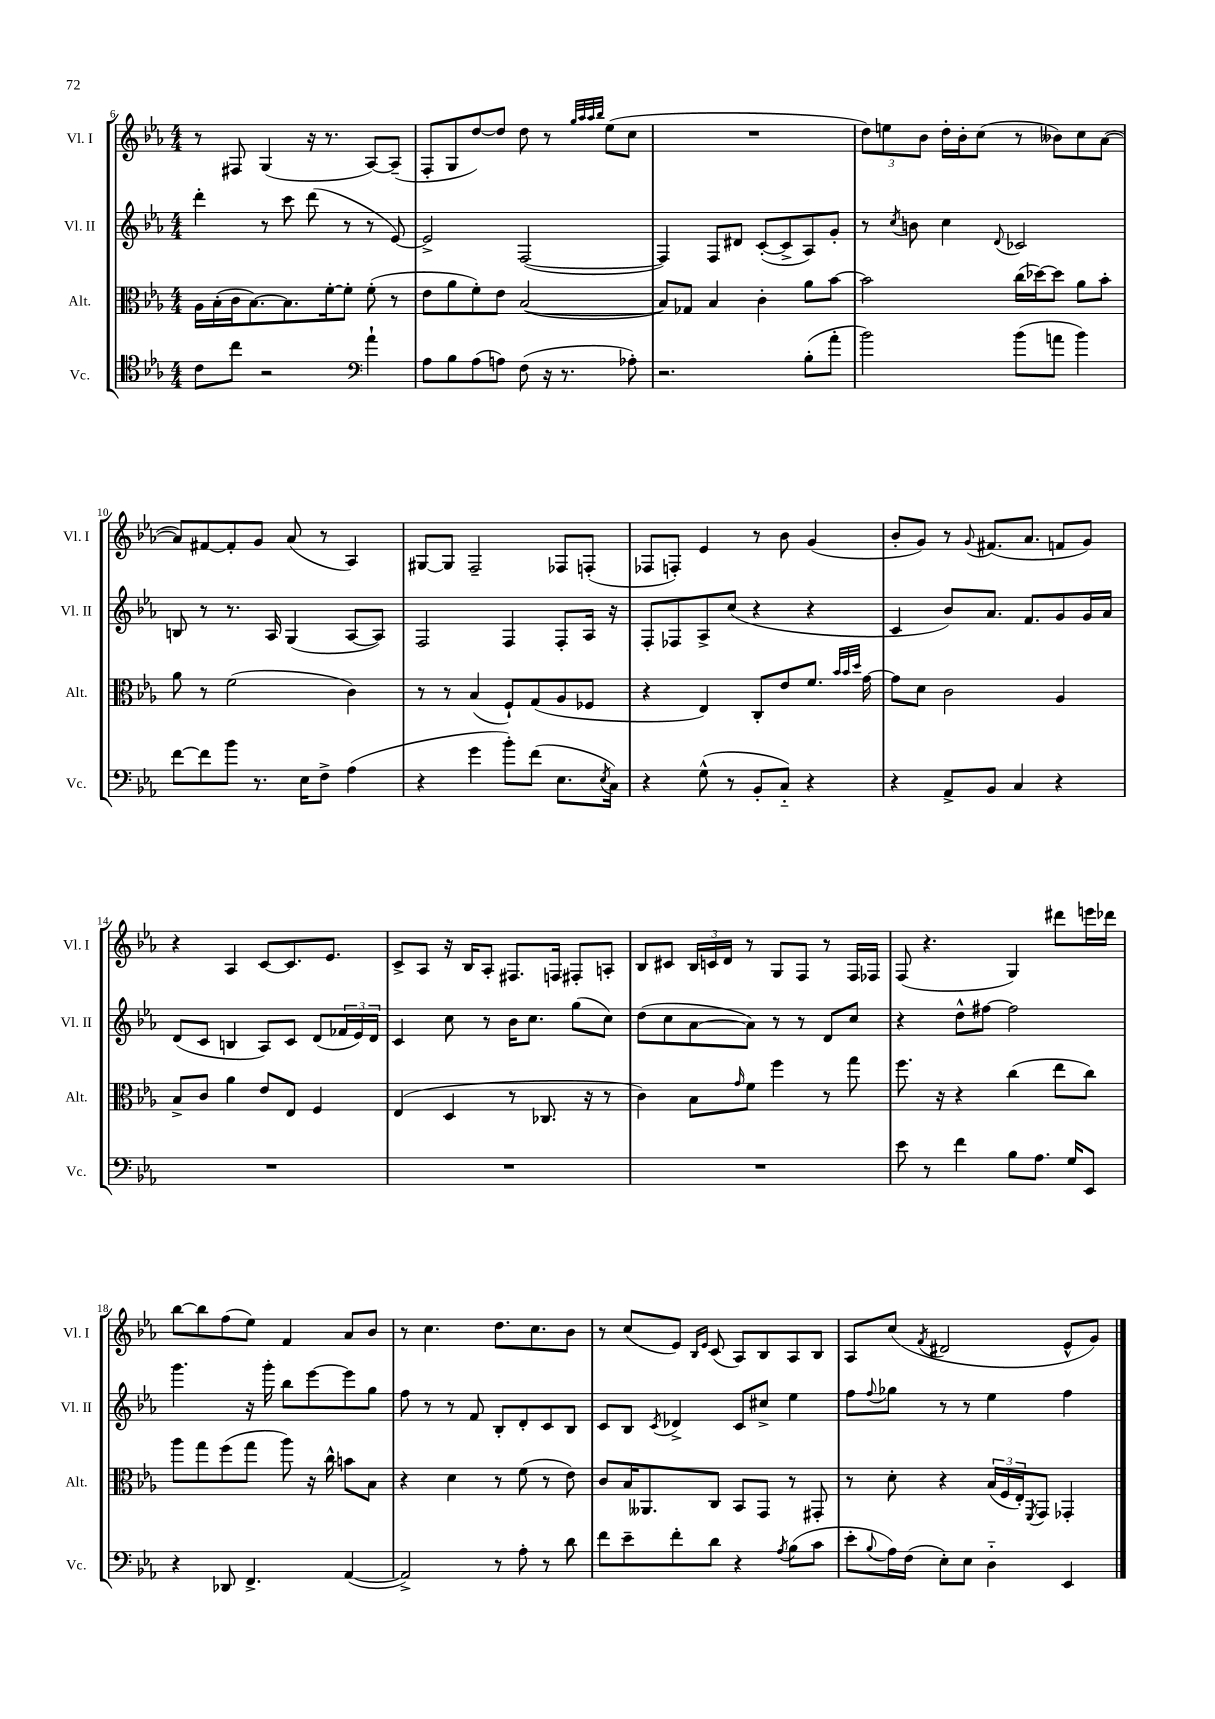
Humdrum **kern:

**kern	**kern	**kern	**kern
*part4	*part3	*part2	*part1
*staff4	*staff3	*staff2	*staff1
*I"Vc.	*I"Alt.	*I"Vl. II	*I"Vl. I
*I'Vc.	*I'Alt.	*I'Vl. II	*I'Vl. I
*clefC4	*clefC3	*clefG2	*clefG2
*k[b-e-a-]	*k[b-e-a-]	*k[b-e-a-]	*k[b-e-a-]
*M4/4	*M4/4	*M4/4	*M4/4
=6	=6	=6	=6
8c\L	16A-\LL	4ddd'\	8r
.	(16B-'\	.	.
8cc\J	16c\J	.	8F#X/
.	[8.B-\)	.	.
2r	.	8r	(4G/
.	8.B-\]	8ccc\	.
.	.	(8ddd\	16r
.	[16f'\k	.	8.r
.	8f'\J]	8r	.
*clefF4	*	*	*
4a-`\	(8f'\	8r	[8A-/L)
.	8r	[8e-/)	(8A-~/J]
=7	=7	=7	=7
8A-\L	8e-\L	2e-^/]	8F'/L
8B-\	8a-\	.	8G/
(8A-\	8f'\)	.	[8dd/)
8An\J)	8e-\J	.	8dd/J]
(8F\	([2B-/	([2F/	8dd\
16r	.	.	8r
8.r	.	.	.
.	.	.	32qqgg/LLL
.	.	.	32qqaa-/
.	.	.	32qqaa-/
.	.	.	32qqbb-/JJJ
.	.	.	(8ee-\L
8A-X'\)	.	.	8cc\J
=8	=8	=8	=8
2.r	8B-/L])	4F/])	1r
.	8G-X/J	.	.
.	4B-/	8F/L	.
.	.	8d#X/J	.
.	4c'\	([8c'/L	.
.	.	8c^/]	.
(8B-'\L	8a-\L	8A-/)	.
8a-'\J	[8b-\J	8g'/J	.
=9	=9	=9	=9
2b-\)	2b-\]	8r	12dd\L)
.	.	.	12een\
.	.	8qcc/	.
.	.	8bn\	.
.	.	.	12b-\J
.	.	4cc\	16dd'\LL
.	.	.	16b-'\J
.	.	.	(8cc\J
.	.	8qqd/	.
(8b-\L	(16cc\LL	2c-X/	8r
.	[16dd-X\J)	.	.
8an\J	8dd-\J]	.	8b--X\L)
4b-\)	8a-\L	.	8cc\
.	8b-'\J	.	([8a-\J
!!LO:LB:g=z
=10	=10	=10	=10
[8f\L	8a-\	8Bn/	8a-/L])
8f\]	8r	8r	[8f#X/
8b-\J	(2f\	8.r	8f#'/]
8.r	.	.	8g/J
.	.	16A-/	.
.	.	(4G/	(8a-/
16E-\KL	.	.	.
8F^\J	.	.	8r
(4A-\	4c\)	[8A-/L	4A-/)
.	.	8A-/J])	.
=11	=11	=11	=11
4r	8r	2F/	[8G#X/L
.	8r	.	8G#/J]
4g\	(4B-/	.	2F~/
8b-'\L)	8F`/L)	4F/	.
(8f\J	(8G/	.	.
8.E-\L	8A-/	8F'/L	8F-X/L
.	8F-X/J	16A-/Jk	(8Fn'/J
8qE-/	.	.	.
16C\Jk)	.	16r	.
=12	=12	=12	=12
4r	4r	8F'/L	8F-X/L
.	.	8F-X/	8Fn'/J)
(8G^^\	4E-/)	8A-^/	4e-/
8r	.	(8cc/J	.
8BB-'/L	8C'/L	4r	8r
8C/J)	8e-/	.	8b-\
4r	8.f/J	4r	(4g/
.	32qqb-/LLL	.	.
.	32qqb-/	.	.
.	32qqdd/JJJ	.	.
.	[16g\	.	.
=13	=13	=13	=13
4r	8g\L]	4c/	8b-'/L
.	8d\J	.	8g/J)
8AA-^/L	2c\	8b-/L)	8r
.	.	.	8qqg/
8BB-/J	.	8.a-/J	(8.f#X/L
4C/	.	.	.
.	.	8.f/L	8.a-/J
4r	4A-/	8g/	8fn/L
.	.	16g/L	8g/J)
.	.	16a-/JJ	.
!!LO:LB:g=z
=14	=14	=14	=14
1r	8B-^/L	(8d/L	4r
.	8c/J	8c/J	.
.	4a-\	4Bn/	4A-/
.	8e-/L	8A-/L)	[8c/L
.	8E-/J	8c/J	8.c/]
.	4F/	(8d/L	.
.	.	.	8.e-/J
.	.	24f-X/L	.
.	.	24e-/)	.
.	.	24d/JJ	.
=15	=15	=15	=15
1r	(4E-/	4c/	8c^/L
.	.	.	8A-/J
.	4D/	8cc\	16r
.	.	.	16B-/KL
.	.	8r	8A-'/J
.	8r	16b-\KL	8.F#X/L
.	.	8.cc\J	.
.	8.C-X/	.	.
.	.	.	16Fn/Jk
.	.	(8gg\L	8F#X'/L
.	16r	.	.
.	8r	8cc\J)	8An'/J
=16	=16	=16	=16
1r	4c\)	(8dd\L	8B-/L
.	.	8cc\	8c#X/J
.	8B-\L	[8a-\	24B-/LL
.	.	.	24cn/
.	.	.	24d/JJ
.	16qqg/	.	.
.	8f\J	8a-\J])	8r
.	4ff\	8r	8G/L
.	.	8r	8F/J
.	8r	8d/L	8r
.	8gg\	8cc/J	16F/LL
.	.	.	16F-X/JJ
=17	=17	=17	=17
8e-\	8.ff\	4r	(8F/
8r	.	.	4.r
.	16r	.	.
4f\	4r	8dd^^\L	.
.	.	[8ff#X\J	.
8B-\L	(4cc\	2ff#\]	4G/)
8.A-\J	.	.	.
.	8ee-\L	.	8ddd#X\L
16G/KL	.	.	.
8EE-/J	8cc\J)	.	16eeen\L
.	.	.	16ddd-X\JJ
!!LO:LB:g=z
=18	=18	=18	=18
4r	8aa-\L	4.ggg\	[8bb-\L
.	8gg\	.	8bb-\]
8DD-X/	(8ff\	.	(8ff\
4.FF^/	8gg\J	16r	8ee-\J)
.	.	16ggg'\	.
.	8aa-\)	8bb-\L	4f/
.	16r	[8eee-\	.
.	16cc^^\	.	.
([4AA-/	8bn\L	8eee-\]	8a-/L
.	8B-\J	8gg\J	8b-/J
=19	=19	=19	=19
2AA-^/])	4r	8ff\	8r
.	.	8r	4.cc\
.	4d\	8r	.
.	.	8f/	.
8r	8r	8B-'/L	8.dd\L
8A-'\	(8f\	8d'/	.
.	.	.	8.cc\
8r	8r	8c/	.
8d\	8e-\)	8B-/J	8b-\J
=20	=20	=20	=20
8f\L	8c/L	8c/L	8r
8e-~\	16B-/K	8B-/J	(8cc/L
.	8.AA--X/	.	.
.	.	8qc/	.
8f'\	.	4d-X^/	8e-/J)
.	.	.	16qqB-/LL
.	.	.	16qqe-/JJ
8d\J	8C/J	.	(8c/
4r	8BB-/L	8c/L	8A-/L)
.	8GG/J	8cc#X^/J	8B-/
8qA-/	.	.	.
(8B-\L	8r	4ee-\	8A-/
8c\J	8GG#X'/	.	8B-/J
=21	=21	=21	=21
8e-'\L	8r	8ff\L	8A-/L
8qqB-/	.	8qqff/	.
16A-\L)	8d'\	8gg-X\J	(8cc/J
(16F\JJ	.	.	.
.	.	.	8qf/
8E-'\L)	4r	8r	2d#X/
8E-\J	.	8r	.
4D\	(24B-/LL	4ee-\	.
.	24F/	.	.
.	24E-'/J)	.	.
.	8qFF/	.	.
.	8GG/J	.	.
4EE-/	4GG-X'/	4ff\	8e-^^/L
.	.	.	8g/J)
==	==	==	==
*-	*-	*-	*-
